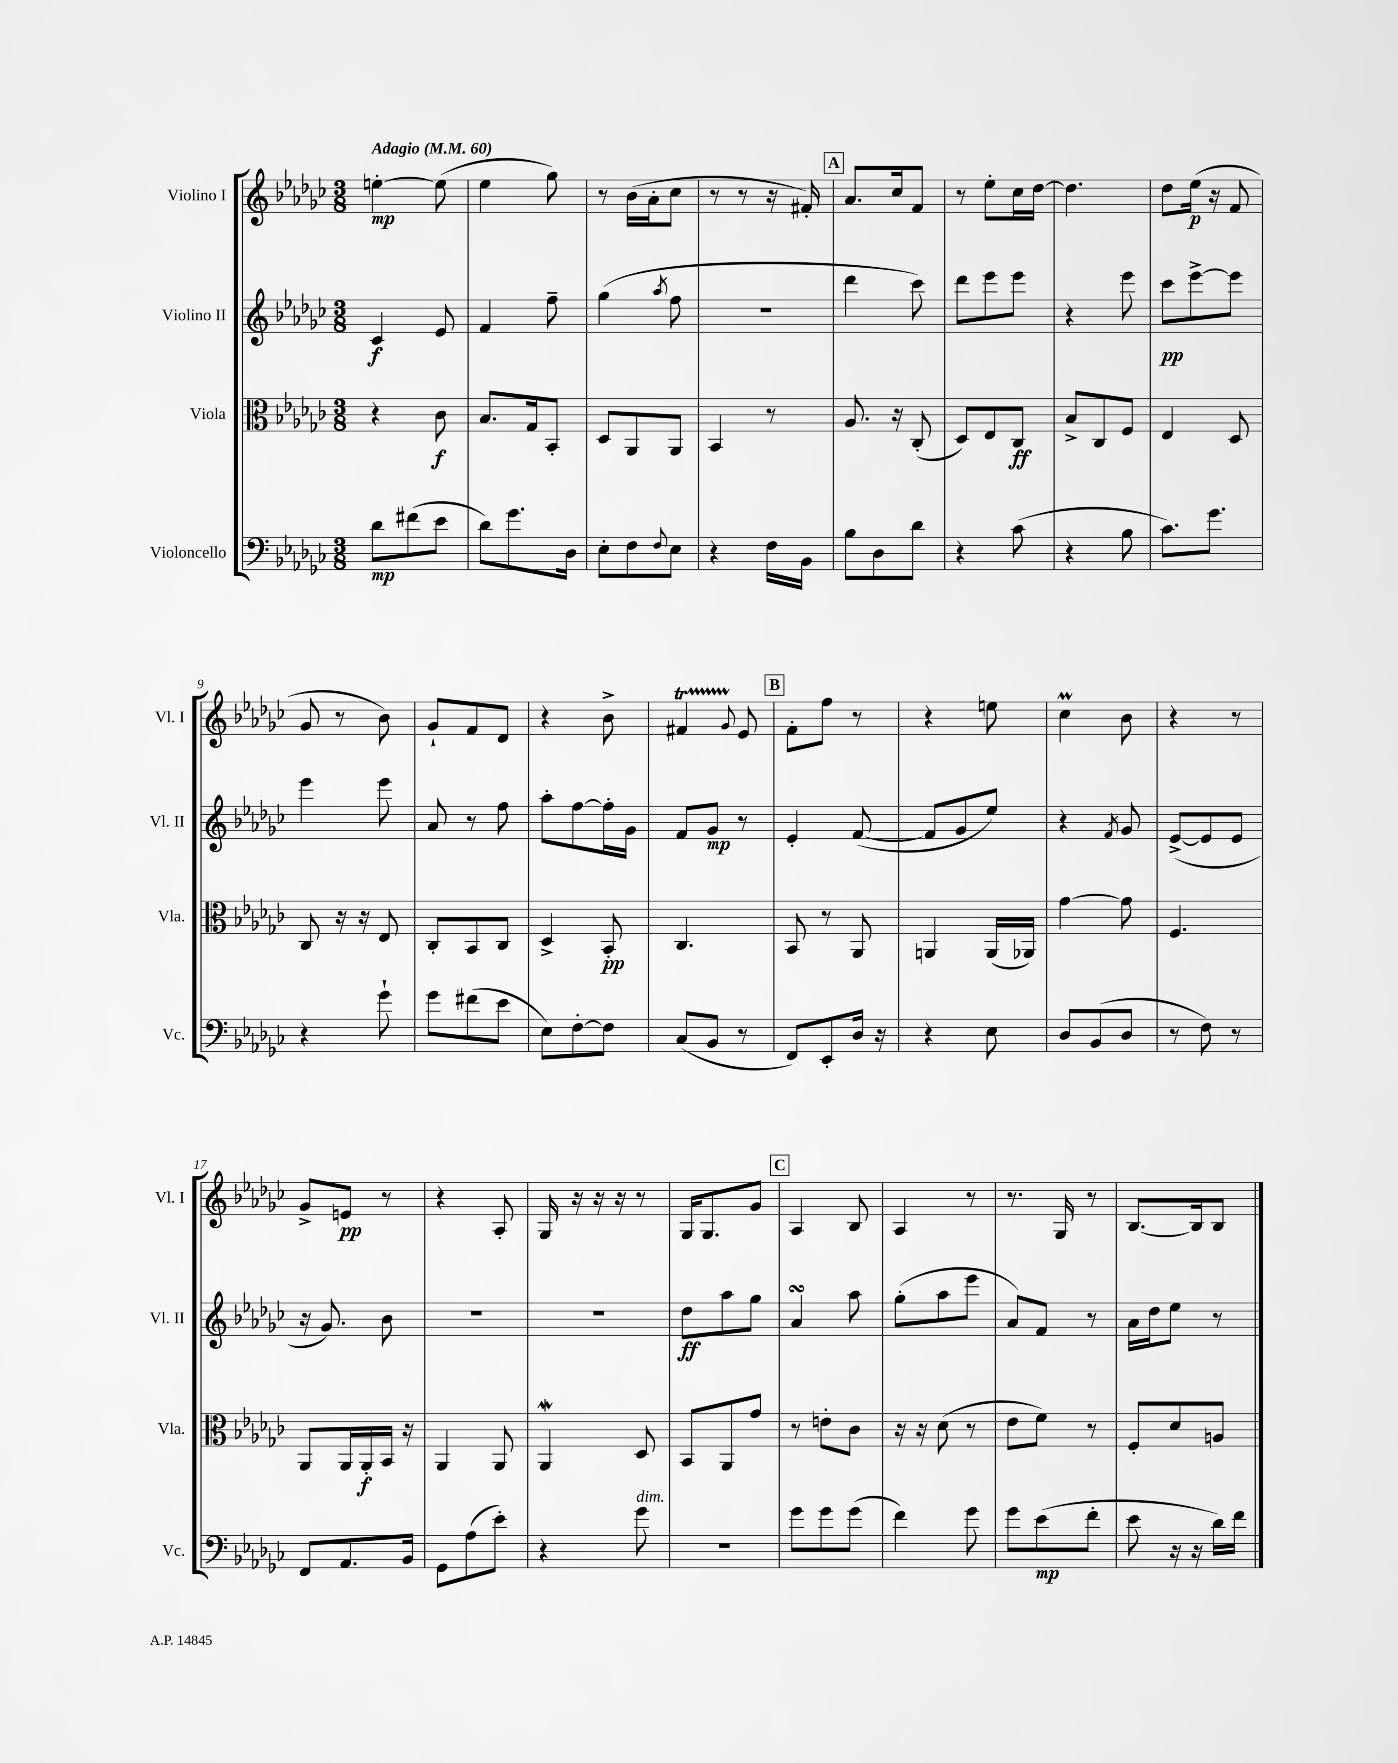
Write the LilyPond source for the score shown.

<<
\new StaffGroup <<
\new Staff = "s0" \with { instrumentName = "Violino I" shortInstrumentName = "Vl. I" } {
    \clef treble \key ges \major \numericTimeSignature \time 3/8 \tempo "Adagio" 4 = 60
    e''4~-.\mp e''8( |
    ees''4 ges''8) |
    r8 bes'16( aes'16-. ces''8 |
    r8 r8 r16 fis'16-.) |
    \mark \markup { \box "A" } aes'8. ces''16 f'8 |
    r8 ees''8-. ces''16 des''16~ |
    des''4. |
    des''8 ees''16\p( r16 f'8 |
    ges'8 r8 bes'8) |
    ges'8-! f'8 des'8 |
    r4 bes'8-> |
    fis'4\startTrillSpan \appoggiatura { ges'8 } ees'8\stopTrillSpan |
    \mark \markup { \box "B" } f'8-. f''8 r8 |
    r4 e''8 |
    ces''4\prall bes'8 |
    r4 r8 |
    ges'8-> e'8\pp r8 |
    r4 aes8-. |
    ges16 r16 r16 r16 r8 |
    ges16 ges8. ges'8 |
    \mark \markup { \box "C" } aes4 bes8 |
    aes4 r8 |
    r8. ges16 r8 |
    bes8.~ bes16 bes8 \bar "|." |
}
\new Staff = "s1" \with { instrumentName = "Violino II" shortInstrumentName = "Vl. II" } {
    \clef treble \key ges \major \numericTimeSignature \time 3/8
    ces'4\f ees'8 |
    f'4 f''8-- |
    ges''4( \acciaccatura { aes''8 } f''8 |
    R4. |
    \mark \markup { \box "A" } des'''4 ces'''8) |
    des'''8 ees'''8 ees'''8 |
    r4 ees'''8 |
    ces'''8\pp ees'''8~-> ees'''8 |
    ees'''4 ees'''8 |
    aes'8 r8 f''8 |
    aes''8-. f''8~ f''16-. ges'16 |
    f'8 ges'8\mp r8 |
    \mark \markup { \box "B" } ees'4-. f'8~( |
    f'8 ges'8 ees''8) |
    r4 \acciaccatura { f'8 } ges'8 |
    ees'8~->( ees'8 ees'8 |
    r16 ges'8.) bes'8 |
    R4. |
    R4. |
    des''8\ff aes''8 ges''8 |
    \mark \markup { \box "C" } aes'4\turn aes''8 |
    ges''8-.( aes''8 ees'''8 |
    aes'8) f'8 r8 |
    aes'16 des''16 ees''8 r8 \bar "|." |
}
\new Staff = "s2" \with { instrumentName = "Viola" shortInstrumentName = "Vla." } {
    \clef alto \key ges \major \numericTimeSignature \time 3/8
    r4 ces'8\f |
    bes8. ges16 bes,8-. |
    des8 aes,8 aes,8 |
    bes,4 r8 |
    \mark \markup { \box "A" } aes8. r16 ces8-.( |
    des8) ees8 ces8\ff |
    bes8-> ces8 f8 |
    ees4 des8 |
    ces8 r16 r16 ees8 |
    ces8-. bes,8 ces8 |
    des4-> bes,8-.\pp |
    ces4. |
    \mark \markup { \box "B" } bes,8 r8 aes,8 |
    a,4 a,16( aes,16) |
    ges'4~ ges'8 |
    f4. |
    aes,8 aes,16 aes,16-.\f bes,16 r16 |
    aes,4 aes,8 |
    aes,4\mordent des8 |
    bes,8 aes,8 ges'8 |
    \mark \markup { \box "C" } r8 e'8-. ces'8 |
    r16 r16 des'8( r8 |
    ees'8 f'8) r8 |
    f8-. des'8 a8 \bar "|." |
}
\new Staff = "s3" \with { instrumentName = "Violoncello" shortInstrumentName = "Vc." } {
    \clef bass \key ges \major \numericTimeSignature \time 3/8
    des'8\mp fis'8( ees'8 |
    des'8) ges'8. des16 |
    ees8-. f8 \appoggiatura { f8 } ees8 |
    r4 f16 bes,16 |
    \mark \markup { \box "A" } bes8 des8 des'8 |
    r4 ces'8( |
    r4 bes8 |
    ces'8.) ges'8. |
    r4 ges'8-! |
    ges'8 fis'8( ees'8 |
    ees8) f8~-. f8 |
    ces8( bes,8 r8 |
    \mark \markup { \box "B" } f,8) ees,8-. des16 r16 |
    r4 ees8 |
    des8 bes,8( des8 |
    r8 f8) r8 |
    f,8 aes,8. bes,16 |
    ges,8 aes8( ees'8-.) |
    r4 ges'8^\markup { \italic "dim." } |
    r4. |
    \mark \markup { \box "C" } ges'8 ges'8 ges'8( |
    f'4) ges'8 |
    ges'8 ees'8\mp( f'8-. |
    ees'8 r16 r16 des'16) f'16 \bar "|." |
}
>>
>>
